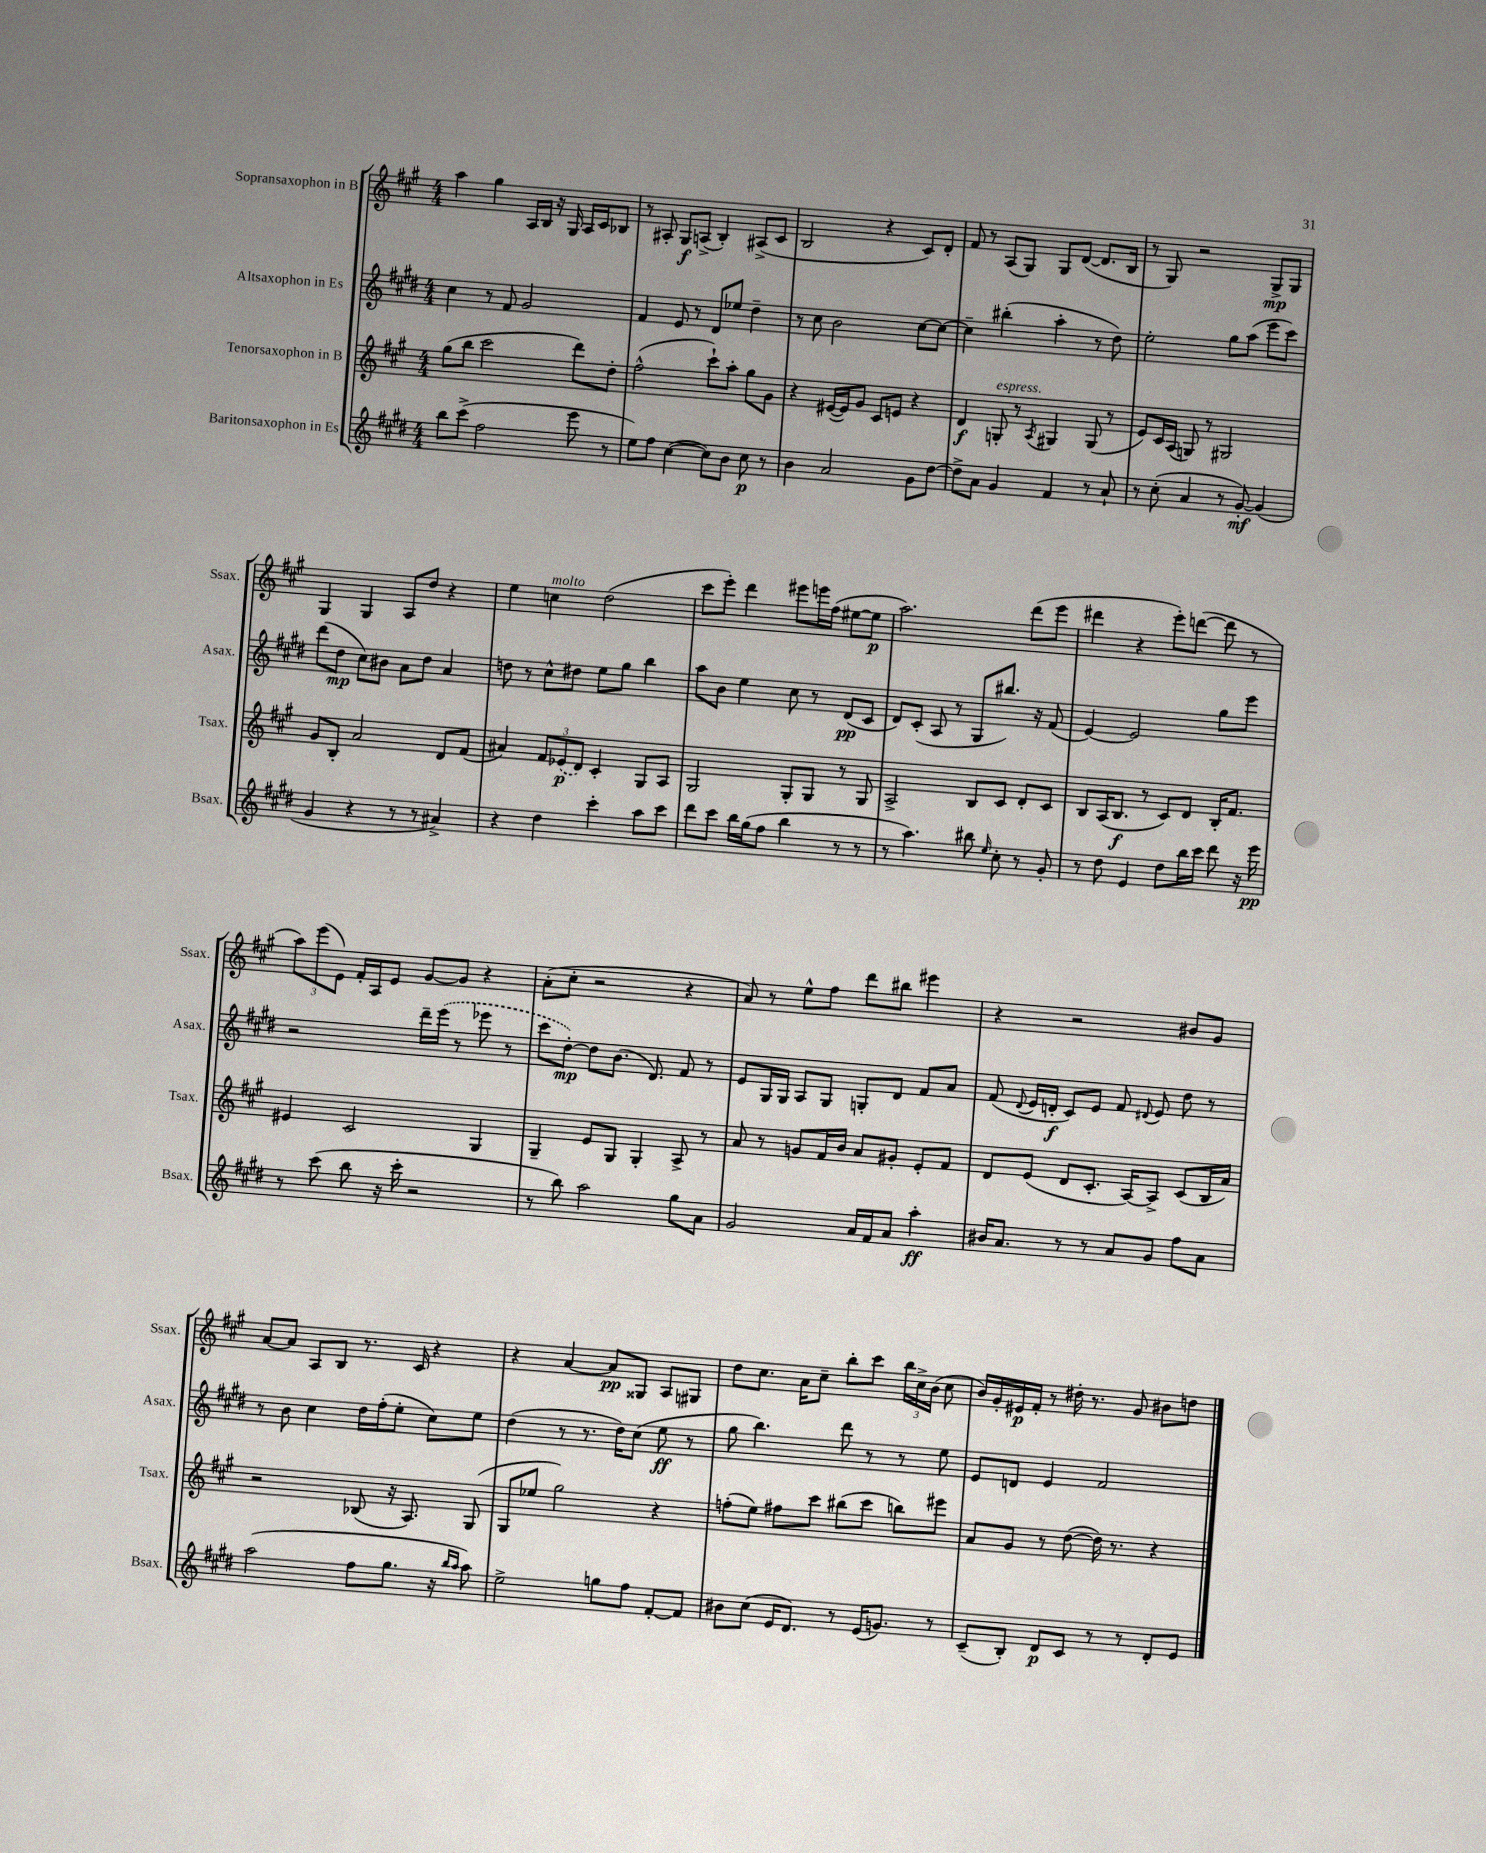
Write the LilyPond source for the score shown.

<<
\new StaffGroup <<
\new Staff = "s0" \with { instrumentName = "Sopransaxophon in B" shortInstrumentName = "Ssax." } {
    \clef treble \key a \major \numericTimeSignature \time 4/4
    \autoBeamOff a''4 gis''4 a16[ b16] r16 gis16 a16[ cis'16 bes8] |
    r8 ais8-. gis8[\f a8]->( b4-.) ais8[->( cis'8] |
    b2 r4 cis'8[) d'8]-. |
    fis'8 r8 a8[( gis8]) gis8[ d'8]~( d'8.[ b16] |
    r8 gis8) r2 gis8[->\mp gis8] |
    gis4 gis4 a8[ d''8] r4 |
    e''4 c''4^\markup { \italic "molto" } d''2( |
    cis'''8[ e'''8]-.) d'''4 eis'''8[ e'''16 fis''16]( eis''8[~ eis''8]\p |
    a''2.) d'''8[( e'''8] |
    dis'''4 r4 e'''8[-.) d'''8]~( d'''8 r8 |
    \tuplet 3/2 { a''8[) e'''8( e'8]) } fis'16[-. a16 e'8] gis'8[~ gis'8] r4 |
    a'8[-.( cis''8]-. r2 r4 |
    a'8) r8 e''8[-^ fis''8] d'''8[ bis''8] eis'''4 |
    r4 r2 bis'8[ gis'8] |
    a'8[~ a'8] a8[ b8] r8. cis'16 r4 |
    r4 a'4~ a'8[\pp gisis8] a8[ gis8] |
    d''8[ cis''8.] a'16[ cis''8]-- b''8[-. cis'''8] \tuplet 3/2 { b''16[ cis''16-> b'16]( } cis''8 |
    b'16[) gis'16-. eis'16\p fis'16]-. r8 dis''16-. r8. gis'8 bis'8[ d''8] \bar "|." |
}
\new Staff = "s1" \with { instrumentName = "Altsaxophon in Es" shortInstrumentName = "Asax." } {
    \clef treble \key e \major \numericTimeSignature \time 4/4
    \autoBeamOff cis''4 r8 fis'8 gis'2 |
    fis'4 e'8 r8 dis'8[ ees''8] dis''4-- |
    r8 cis''8 b'2 cis''8[~ cis''8]~ |
    cis''4-- bis''4-.( a''4-. r8 dis''8) |
    e''2-. gis''8[ a''8]( e'''8[ cis'''8]) |
    dis'''8[( dis''8]\mp cis''8[) bis'8] a'8[ dis''8] a'4 |
    d''8 r8 cis''8[-^ dis''8] e''8[ gis''8] b''4 |
    a''8[ b'8] e''4 cis''8 r8 dis'8[\pp( cis'8] |
    dis'8[) cis'8]-.( a8 r8 gis8[ bis''8.]) r16 fis'8( |
    e'4~) e'2 gis''8[ e'''8] |
    r2 dis'''16[-- \once \slurDashed e'''16]( r8 ees'''8 r8 |
    cis'''8[ dis''8]~-.\mp) dis''8[ b'8.]( dis'8.) fis'8 r8 |
    e'8[ gis16 gis16] a8[ gis8] g8[-. dis'8] fis'8[ a'8] |
    fis'8( \appoggiatura { dis'8 } e'16[ d'16]-.\f cis'8[) e'8] fis'8 \appoggiatura { dis'8 } e'8 dis''8 r8 |
    r8 b'8 cis''4 dis''16[ fis''16-.( e''8]-. cis''8[) e''8] |
    dis''4( r8 r8. dis''16[) cis''8]( e''8\ff r8 |
    gis''8 b''4.) dis'''8 r8 r8 e''8 |
    e'8[ d'8] e'4 fis'2 \bar "|." |
}
\new Staff = "s2" \with { instrumentName = "Tenorsaxophon in B" shortInstrumentName = "Tsax." } {
    \clef treble \key a \major \numericTimeSignature \time 4/4
    \autoBeamOff gis''8[( b''8] cis'''2 d'''8[) d''8]-. |
    fis''2-^( cis'''8[-!) a''8]-. gis''8[ gis'8] |
    r4 eis'16[~( eis'16) gis'8] cis'8[ e'8] r4 |
    d'4\f g8-.^\markup { \italic "espress." } r8 \acciaccatura { a8 } gis4 gis8( r8 |
    e'8[) cis'16 a16]( g8) r8 gis2 |
    gis'8[ b8]-. a'2 d'8[ fis'8]( |
    ais'4) \tuplet 3/2 { fis'8[ \once \slurDashed ees'8\p( d'8]) } cis'4-. gis8[ a8] |
    gis2 gis8[-. gis8] r8 gis8 |
    a2-> b8[ cis'8] d'8[-. cis'8] |
    b8[ a16( b8.]\f r8 cis'8[) d'8] b16[-. fis'8.] |
    eis'4 cis'2 gis4 |
    gis4-- e'8[ gis8] gis4-. a8-> r8 |
    a'8 r8 g'8[ fis'16 b'16] a'8[ gis'8]-. e'8[-. fis'8] |
    d'8[ e'8]( d'8[ cis'8.]-. a16[~) a8]-> cis'8[( b16 a'16]) |
    r2 bes8( r16 a8.) gis8( |
    gis8[ ees''8] gis''2) r4 |
    f''8[-.( e''8]) fis''8[ cis'''8] bis''8[( cis'''8] b''8[) eis'''8] |
    a'8[ gis'8] r8 d''8~( d''16) r8. r4 \bar "|." |
}
\new Staff = "s3" \with { instrumentName = "Baritonsaxophon in Es" shortInstrumentName = "Bsax." } {
    \clef treble \key e \major \numericTimeSignature \time 4/4
    \autoBeamOff b''8[ cis'''8]->( fis''2 e'''8 r8 |
    e''8[) fis''8] cis''4~( cis''8[) b'8] cis''8\p r8 |
    b'4 a'2 gis'8[ dis''8]~ |
    dis''8[-> a'8] gis'4 fis'4 r8 a'8-! |
    r8 cis''8-.( a'4 r8 gis'8~-.\mf) gis'4( |
    gis'4 r4 r8 r8 ais'4->) |
    r4 dis''4 cis'''4-. a''8[ cis'''8] |
    dis'''8[ cis'''8] b''16[ gis''16( fis''8] b''4 r8 r8 |
    r8 a''4.) bis''8 \grace { e''16 } cis''8-. r8 gis'8-. |
    r8 dis''8 e'4 dis''8[ b''16 cis'''16] dis'''8 r16 e'''16\pp |
    r8 cis'''8( b''8 r16 cis'''16-. r2 |
    r8 b''8) a''2 gis''8[ a'8] |
    gis'2 a'16[ fis'16 a'8] a''4-.\ff |
    bis'16[ a'8.] r8 r8 a'8[ gis'8] fis''8[ a'8] |
    a''2( fis''8[ gis''8.] r16 \grace { b''16[ a''16] } a''8) |
    e''2-> g''8[ fis''8] fis'8[~-. fis'8] |
    bis'8[ cis''8]( e'16[ dis'8.]) r8 e'16[( g'8.]) r8 |
    cis'8[--( b8]-.) dis'8[\p cis'8] r8 r8 dis'8[-. e'8] \bar "|." |
}
>>
>>
\layout { \context { \Score \remove "Bar_number_engraver" } }
